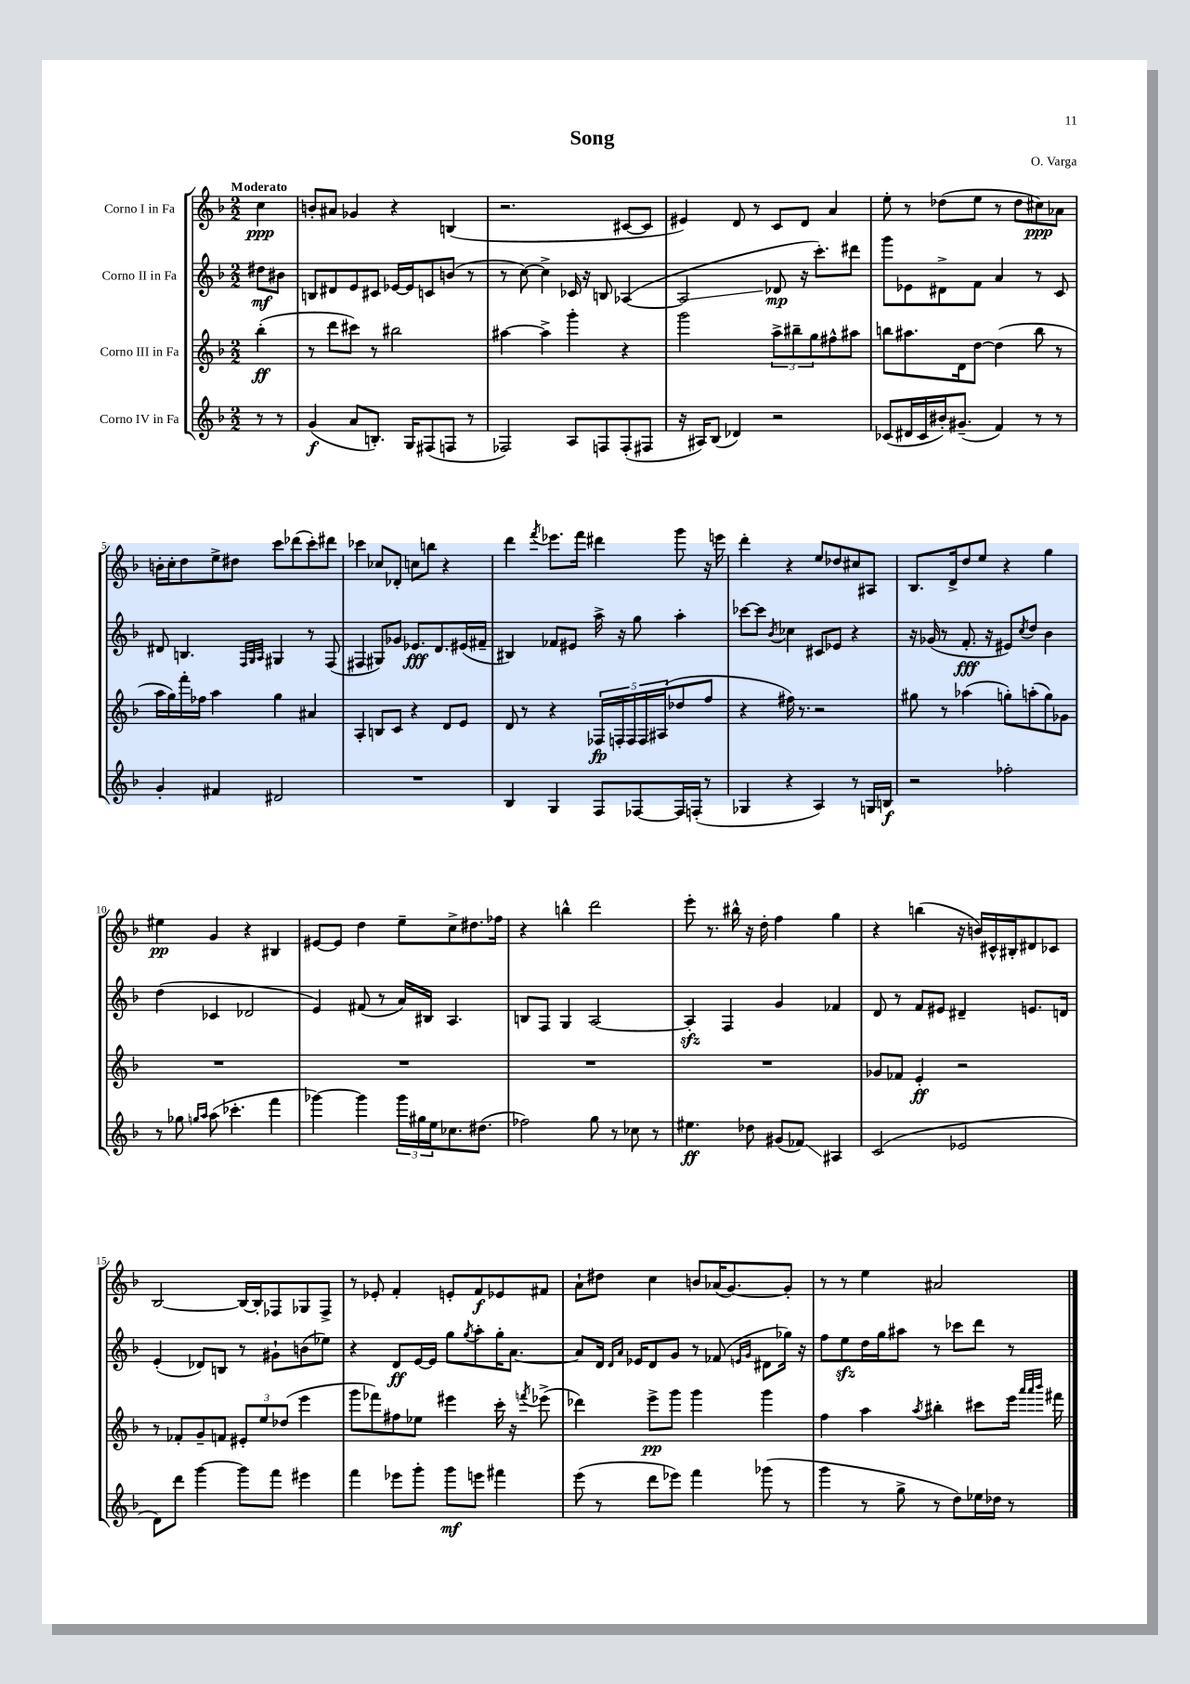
\header { title = "Song" composer = "O. Varga" }
<<
\new StaffGroup <<
\new Staff = "s0" \with { instrumentName = "Corno I in Fa" } {
    \clef treble \key f \major \numericTimeSignature \time 2/2 \partial 4 \tempo "Moderato"
    c''4\ppp |
    b'8-. ais'8 ges'4 r4 b4( |
    r2. cis'8~ cis'8 |
    eis'4) d'8 r8 c'8 d'8 a'4 |
    e''8-. r8 des''8( e''8 r8 des''8 cis''8\ppp) aes'8 |
    b'16-. c''16-. d''8 e''8-> dis''8 c'''8 des'''8( c'''8-.) dis'''8 |
    ces'''4 ces''8 des'8-. c''8 b''8 r4 |
    d'''4 \acciaccatura { f'''8 } ees'''8. f'''16 dis'''4 g'''8 r16 e'''16 |
    d'''4-. r4 e''8 des''8 cis''8 ais8 |
    bes8. d'16-> d''8 e''8 r4 g''4 |
    eis''4\pp g'4 r4 bis4 |
    eis'8~ eis'8 d''4 e''8-- c''8-> dis''8. fes''16 |
    r4 b''4-^ d'''2 |
    e'''8-. r8. bis''16-^ r16 d''16-. f''4 g''4 |
    r4 b''4( r16 b'16) cis'16-^ bis16-. dis'8 ces'8 |
    bes2~ bes16~ bes16-. fes8 ges8 fes8-> |
    r8 ees'8-. f'4-. e'8-. f'8\f ees'8 fis'8 |
    a'8-! dis''8 c''4 b'8 aes'16( g'8.~) g'8-. |
    r8 r8 e''4 ais'2 \bar "|." |
}
\new Staff = "s1" \with { instrumentName = "Corno II in Fa" } {
    \clef treble \key f \major \numericTimeSignature \time 2/2 \partial 4
    dis''8\mf bis'8 |
    b8 dis'8 e'8 cis'8 ees'16~ ees'16 c'8 b'8( r8 |
    r8 c''8~) c''4-> ces'16 r16 b8 aes4~( |
    aes2\glissando des'8\mp r16 c'''8.-.) dis'''8 |
    g'''8 ees'8 dis'8-> f'8 a'4 r8 c'8 |
    dis'8 b4. \grace { f32 g32 a32 } gis4 r8 f8( |
    fis4 gis8) ges'8 ees'8.\fff d'8. eis'16( fis'16-- |
    bis4) fes'8 eis'8 a''16-> r16 g''8 a''4-. |
    ces'''8~ ces'''8 \acciaccatura { bes'8 } ces''4 cis'8 ees'8 r4 |
    r16 ges'16( r8 f'8.-.\fff r16 eis'8) \acciaccatura { c''8 } d''8 bes'4 |
    d''4( ces'4 des'2 |
    e'4) fis'8( r8 a'16) bis16 a4. |
    b8 f8 g4 a2~ |
    a4-.\sfz f4 g'4 fes'4 |
    d'8 r8 f'8 eis'8 dis'4-- e'8. d'16 |
    e'4-.( des'8) b8 r8 gis'8-! b'8( ees''8) |
    r4 d'8\ff e'16~ e'16 g''8 \acciaccatura { g''8 } a''8-. g''16-. a'8.~ |
    a'8 d'16 \grace { d'16 a'16 } ees'16 d'8 g'8 r8 fes'8( \grace { e'16 g'16 } dis'8 ges''16) r16 |
    f''8 e''8\sfz d''16 g''16 ais''8 r8 ces'''8 d'''8 r8 \bar "|." |
}
\new Staff = "s2" \with { instrumentName = "Corno III in Fa" } {
    \clef treble \key f \major \numericTimeSignature \time 2/2 \partial 4
    bes''4-.\ff( |
    r8 d'''8 cis'''8) r8 bis''2 |
    ais''4~ ais''4-> g'''4-. r4 |
    g'''2 \tuplet 3/2 { a''8-> bis''8-- g''8 } fis''8-^ ais''8 |
    b''8 ais''8. d'16 d''8~ d''4( b''8 r8 |
    a''16 g''16) f'''16-. fes''16 a''4 g''4 ais'4 |
    a4-. b8 c'8 r4 d'8 e'8 |
    d'8 r8 r4 \tuplet 5/4 { fes16\fp f16-. f16 f16 ais16( } des''8 f''8 |
    r4 fis''16) r8. r2 |
    gis''8 r8 aes''4( g''8-.) a''8-.( g''8) ges'8 |
    R1 |
    R1 |
    R1 |
    R1 |
    ges'8 fes'8 e'4-.\ff r2 |
    r8 fes'8-. g'8-- f'8 \tuplet 3/2 { eis'8-. e''8 des''8( } e'''4 |
    g'''8 fes'''8) fis''8 ees''8 eis'''4 c'''16-. r16 \acciaccatura { f'''8 } ees'''8->( |
    des'''4) e'''8->\pp g'''8 g'''4 g'''4 |
    f''4 a''4 \acciaccatura { a''8 } bis''4-. cis'''8 e'''16 \grace { a'''32 a'''32 bes'''32 } fis'''16 \bar "|." |
}
\new Staff = "s3" \with { instrumentName = "Corno IV in Fa" } {
    \clef treble \key f \major \numericTimeSignature \time 2/2 \partial 4
    r8 r8 |
    g'4\f( a'8 b8.-.) g16 fis8( f8 r8 |
    fes2) a8 f8 f8-.( fis8 |
    r16 ais16) bes8( des'4) r2 |
    ces'8( dis'16 ces'16 bis'16-.) gis'8.--( f'4) r8 r8 |
    g'4-. fis'4 dis'2 |
    R1 |
    bes4 g4 f8 fes8~ fes16 f16-.( r8 |
    ges4 r4 a4) r8 g16 b16\f |
    r2 fes''2-. |
    r8 ges''8 \grace { g''16 a''16 } a''8( ces'''4.-. f'''4 |
    ges'''4~) ges'''4 \tuplet 3/2 { ges'''16 gis''16 e''16 } ces''8. dis''8.( |
    fes''2) g''8 r8 ces''8 r8 |
    eis''4.\ff des''8 gis'8( fes'8\glissando) ais4 |
    c'2( ees'2 |
    d'8) d'''8 g'''4~ g'''8 f'''8 eis'''4 |
    f'''4 ees'''8 g'''8-. g'''8\mf e'''8 fis'''4 |
    e'''8( r8 d'''8 ees'''8) f'''4 ges'''8( r8 |
    g'''4 r8 g''8-> r8 d''8) ees''16 des''16 r8 \bar "|." |
}
>>
>>
